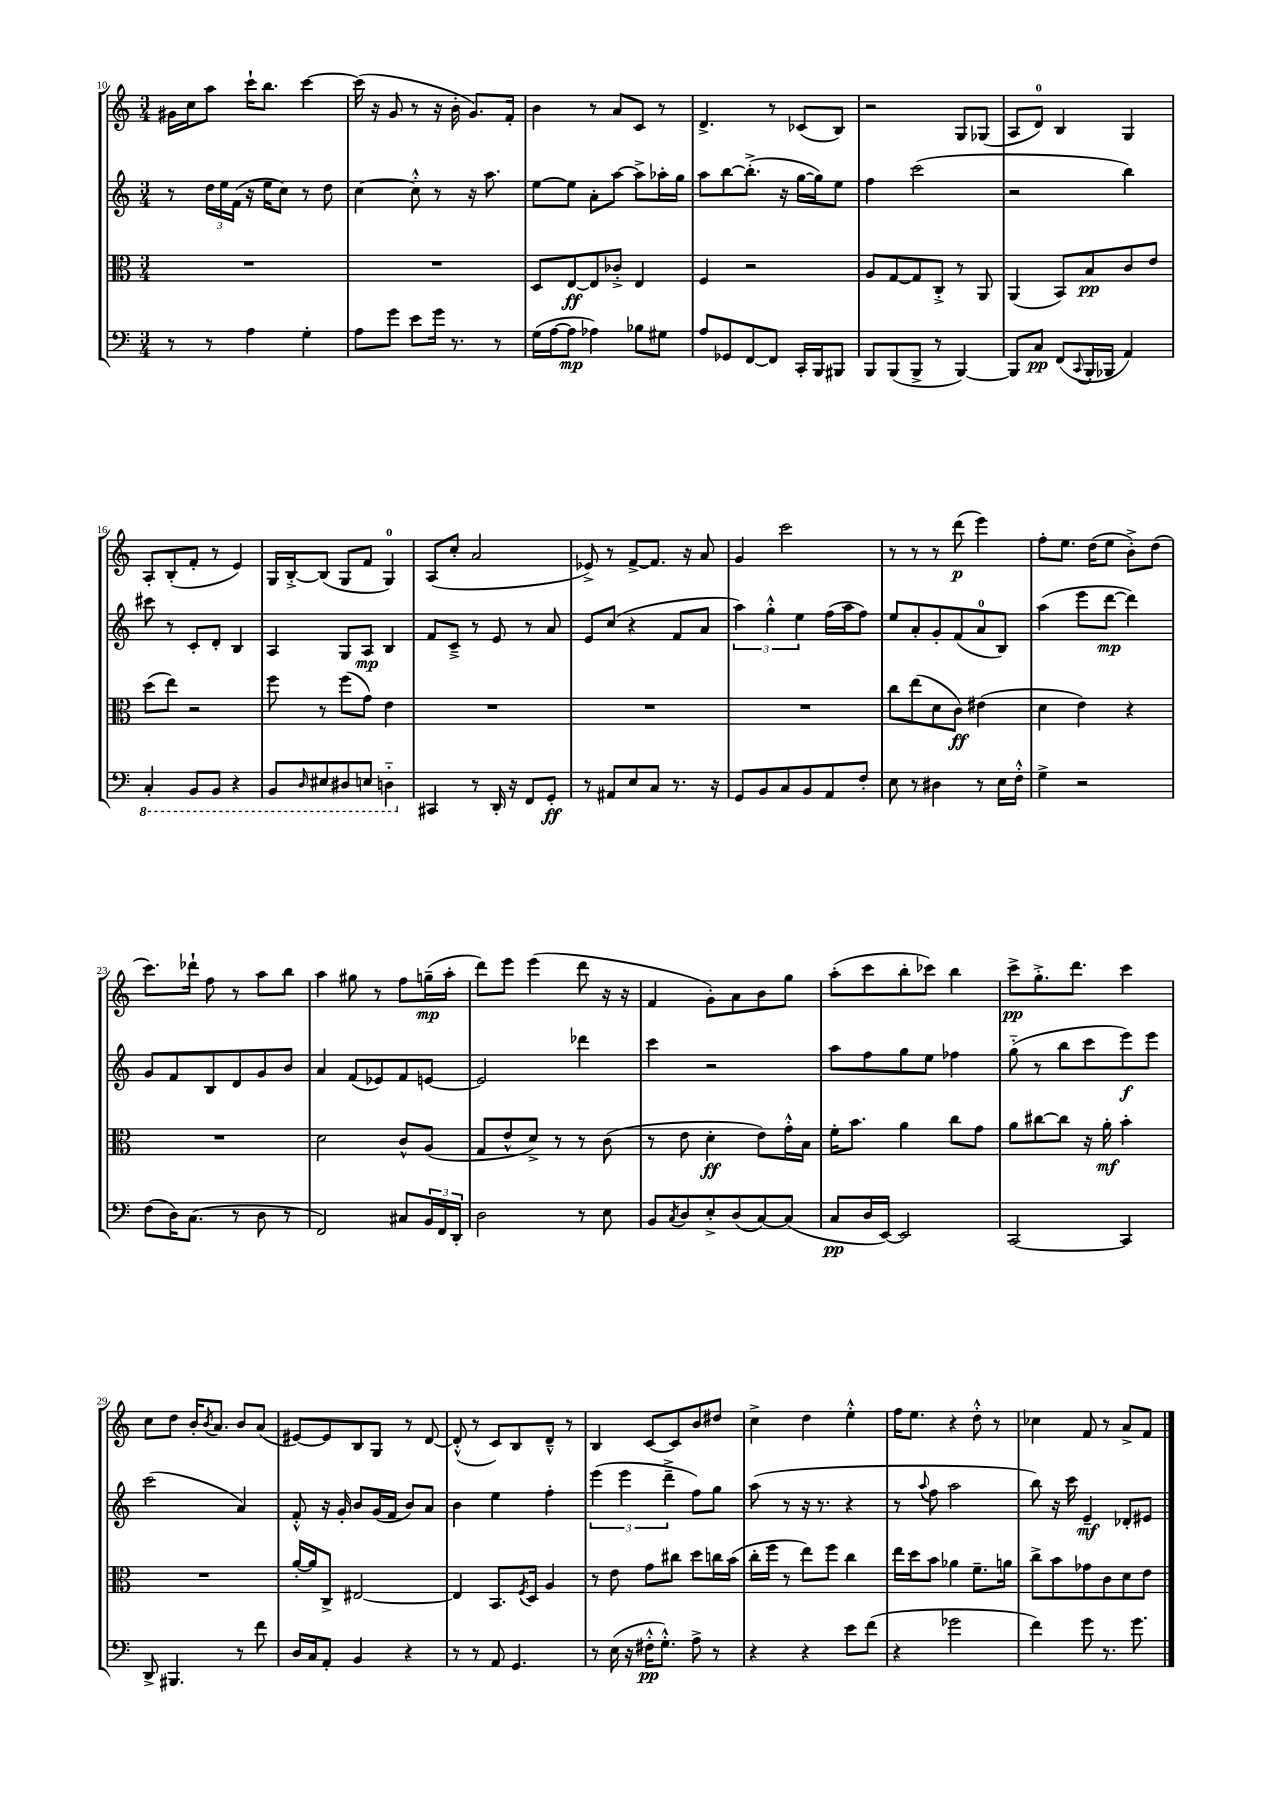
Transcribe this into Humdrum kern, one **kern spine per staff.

**kern	**dynam	**kern	**dynam	**kern	**dynam	**kern	**dynam
*part4	*part4	*part3	*part3	*part2	*part2	*part1	*part1
*staff4	*staff4	*staff3	*staff3	*staff2	*staff2	*staff1	*staff1
*clefF4	*	*clefC3	*	*clefG2	*	*clefG2	*
*k[]	*	*k[]	*	*k[]	*	*k[]	*
*M3/4	*	*M3/4	*	*M3/4	*	*M3/4	*
=10	=10	=10	=10	=10	=10	=10	=10
8r	.	2.r	.	8r	.	16g#X\LL	.
.	.	.	.	.	.	16cc\J	.
8r	.	.	.	24dd\LL	.	8aa\J	.
.	.	.	.	24ee\	.	.	.
.	.	.	.	(24f\JJ	.	.	.
4A\	.	.	.	16r	.	16ccc`\KL	.
.	.	.	.	16ee\KL	.	8.bb\J	.
.	.	.	.	8cc\J)	.	.	.
4G'\	.	.	.	8r	.	[4ccc\	.
.	.	.	.	8dd\	.	.	.
=11	=11	=11	=11	=11	=11	=11	=11
8A\L	.	2.r	.	[4cc\	.	(16ccc\]	.
.	.	.	.	.	.	16r	.
8g\J	.	.	.	.	.	8g/	.
8e\L	.	.	.	8cc'^^\]	.	8r	.
16g\Jk	.	.	.	8r	.	16r	.
8.r	.	.	.	.	.	16b'\	.
.	.	.	.	16r	.	8.g/L)	.
.	.	.	.	8.aa\	.	.	.
8r	.	.	.	.	.	.	.
.	.	.	.	.	.	16f'/Jk	.
=12	=12	=12	=12	=12	=12	=12	=12
(16G\LL	.	8D/L	.	[8ee\L	.	4b\	.
[16A\J	.	.	.	.	.	.	.
8A\J]	mp	[8E/	ff	8ee\J]	.	.	.
4A-X\)	.	8E/]	.	8a'\L	.	8r	.
.	.	8c-X'^/J	.	[8aa\J	.	8a/L	.
8B-X\L	.	4E/	.	8aa^\L]	.	8c/J	.
8G#X\J	.	.	.	16aa-X'\L	.	8r	.
.	.	.	.	16gg\JJ	.	.	.
=13	=13	=13	=13	=13	=13	=13	=13
8A/L	.	4F/	.	8aa\L	.	4.d^/	.
8GG-X/	.	.	.	[8bb\	.	.	.
[8FF/	.	2r	.	(8.bb'^\J]	.	.	.
8FF/J]	.	.	.	.	.	8r	.
.	.	.	.	16r	.	.	.
16CC'/LL	.	.	.	[16gg\LL	.	(8c-X/L	.
16BBB/J	.	.	.	16gg\J])	.	.	.
8BBB#X/J	.	.	.	8ee\J	.	8B/J)	.
=14	=14	=14	=14	=14	=14	=14	=14
8BBB/L	.	8A/L	.	4ff\	.	2r	.
(8BBB/	.	[8G/	.	.	.	.	.
8BBB^/J	.	8G/]	.	(2ccc\	.	.	.
8r	.	8C'^/J	.	.	.	.	.
[4BBB/)	.	8r	.	.	.	8G/L	.
.	.	8AA/	.	.	.	(8G-X/J	.
=15	=15	=15	=15	=15	=15	=15	=15
8BBB/L]	.	(4AA/	.	2r	.	8A/L	.
8C/J	pp	.	.	.	.	8d/J)	.
(8FF/L	.	8BB/L)	.	.	.	4B/	.
8qqCC/	.	.	.	.	.	.	.
16BBB'/L	.	8B/	pp	.	.	.	.
16BBB-X/JJ	.	.	.	.	.	.	.
4AA/)	.	8c/	.	4bb\)	.	4G/	.
.	.	8e/J	.	.	.	.	.
!!LO:LB:g=z
=16	=16	=16	=16	=16	=16	=16	=16
*8ba	*	*	*	*	*	*	*
4CC'/	.	(8dd\L	.	8ccc#X\	.	8A'/L	.
.	.	8ee\J)	.	8r	.	(8B'/	.
8BBB/L	.	2r	.	8c'/L	.	8f'/J	.
8BBB/J	.	.	.	8d'/J	.	8r	.
4r	.	.	.	4B/	.	4e/)	.
=17	=17	=17	=17	=17	=17	=17	=17
8BBB/L	.	8ff\	.	4A/	.	16G/LL	.
.	.	.	.	.	.	[16B'^/J	.
16qqDD/	.	.	.	.	.	.	.
8EE#X/	.	8r	.	.	.	(8B/J]	.
8DD#X/	.	(8ff\L	.	8G/L	.	8G/L	.
8EEn/J	.	8g\J)	.	8A/J	mp	8f/J	.
4DDn\	.	4e\	.	4B/	.	4G/)	.
=18	=18	=18	=18	=18	=18	=18	=18
*X8ba	*	*	*	*	*	*	*
4CC#X/	.	2.r	.	8f/L	.	(8A/L	.
.	.	.	.	8c~^/J	.	8cc'/J	.
8r	.	.	.	8r	.	2a/	.
16DD'/	.	.	.	8e/	.	.	.
16r	.	.	.	.	.	.	.
8FF/L	.	.	.	8r	.	.	.
8GG'/J	ff	.	.	8a/	.	.	.
=19	=19	=19	=19	=19	=19	=19	=19
8r	.	2.r	.	8e/L	.	8e-X^/)	.
8AA#X/L	.	.	.	(8cc/J	.	8r	.
8E/	.	.	.	4r	.	[8f^/L	.
8C/J	.	.	.	.	.	8.f/J]	.
8.r	.	.	.	8f/L	.	.	.
.	.	.	.	.	.	16r	.
.	.	.	.	8a/J	.	8a/	.
16r	.	.	.	.	.	.	.
=20	=20	=20	=20	=20	=20	=20	=20
8GG/L	.	2.r	.	6aa\)	.	4g/	.
8BB/	.	.	.	.	.	.	.
.	.	.	.	6gg'^^\	.	.	.
8C/	.	.	.	.	.	2ccc\	.
.	.	.	.	6ee\	.	.	.
8BB/	.	.	.	.	.	.	.
8AA/	.	.	.	(16ff\LL	.	.	.
.	.	.	.	16aa\J	.	.	.
8F'/J	.	.	.	8ff\J)	.	.	.
=21	=21	=21	=21	=21	=21	=21	=21
8E\	.	8cc\L	.	8ee/L	.	8r	.
8r	.	(8ee\	.	8a'/	.	8r	.
4D#X\	.	8d\	.	8g'/	.	8r	.
.	.	8c\J)	ff	(8f/	.	(8ddd\	p
8r	.	(4e#X\	.	8a/	.	4eee\)	.
16E\LL	.	.	.	8B/J)	.	.	.
16F'^^\JJ	.	.	.	.	.	.	.
=22	=22	=22	=22	=22	=22	=22	=22
4G^\	.	4d\	.	(4aa\	.	8ff'\L	.
.	.	.	.	.	.	8.ee\J	.
2r	.	4e\)	.	8eee\L	.	.	.
.	.	.	.	.	.	(16dd\KL	.
.	.	.	.	[8ddd\J	mp	8ee\J	.
.	.	4r	.	4ddd\])	.	8b'^\L)	.
.	.	.	.	.	.	(8dd\J	.
!!LO:LB:g=z
=23	=23	=23	=23	=23	=23	=23	=23
(8F\L	.	2.r	.	8g/L	.	8.ccc\L)	.
16D\K)	.	.	.	8f/	.	.	.
(8.C\J	.	.	.	.	.	16ddd-X`\Jk	.
.	.	.	.	8B/	.	8ff\	.
8r	.	.	.	8d/	.	8r	.
8D\	.	.	.	8g/	.	8aa\L	.
8r	.	.	.	8b/J	.	8bb\J	.
=24	=24	=24	=24	=24	=24	=24	=24
2FF/)	.	2d\	.	4a/	.	4aa\	.
.	.	.	.	(8f/L	.	8gg#X\	.
.	.	.	.	8e-X/)	.	8r	.
8C#X/L	.	8c^^/L	.	8f/	.	8ff\L	.
24BB/L	.	(8A/J	.	[8en/J	.	(16ggn~\L	mp
24FF/	.	.	.	.	.	.	.
.	.	.	.	.	.	16aa'\JJ	.
24DD'/JJ	.	.	.	.	.	.	.
=25	=25	=25	=25	=25	=25	=25	=25
2D\	.	8G/L	.	2e/]	.	8ddd\L)	.
.	.	8e^^/	.	.	.	8eee\J	.
.	.	8d^/J)	.	.	.	(4eee\	.
.	.	8r	.	.	.	.	.
8r	.	8r	.	4ddd-X\	.	8ddd\	.
8E\	.	(8c\	.	.	.	16r	.
.	.	.	.	.	.	16r	.
=26	=26	=26	=26	=26	=26	=26	=26
8BB/L	.	8r	.	4ccc\	.	4f/	.
8qC/	.	.	.	.	.	.	.
8D/	.	8e\	.	.	.	.	.
8E'^/	.	4d'\	ff	2r	.	8g'\L)	.
(8D/	.	.	.	.	.	8a\	.
[8C/)	.	8e\L)	.	.	.	8b\	.
(8C/J]	.	16g'^^\L	.	.	.	8gg\J	.
.	.	16B\JJ	.	.	.	.	.
=27	=27	=27	=27	=27	=27	=27	=27
8C/L	pp	16f'\KL	.	8aa\L	.	(8aa'\L	.
.	.	8.b\J	.	.	.	.	.
16D/L	.	.	.	8ff\	.	8ccc\	.
[16EE/JJ)	.	.	.	.	.	.	.
2EE/]	.	4a\	.	8gg\	.	8bb'\	.
.	.	.	.	8ee\J	.	8ccc-X\J)	.
.	.	8cc\L	.	4ff-X\	.	4bb\	.
.	.	8g\J	.	.	.	.	.
=28	=28	=28	=28	=28	=28	=28	=28
[2CC/	.	8a\L	.	(8gg\	.	8ccc^\L	pp
.	.	[8cc#X\	.	8r	.	8.gg'^\	.
.	.	8cc#\J]	.	8bb\L	.	.	.
.	.	.	.	.	.	8.ddd\J	.
.	.	16r	.	8ccc\	.	.	.
.	.	16a'\	mf	.	.	.	.
4CC/]	.	4b'\	.	8eee\)	f	4ccc\	.
.	.	.	.	8eee\J	.	.	.
!!LO:LB:g=z
=29	=29	=29	=29	=29	=29	=29	=29
8DD^/	.	2.r	.	(2ccc\	.	8cc\L	.
4.BBB#X/	.	.	.	.	.	8dd\J	.
.	.	.	.	.	.	16b'/KL	.
.	.	.	.	.	.	8qb/	.
.	.	.	.	.	.	8.a/J	.
8r	.	.	.	4a/)	.	8b/L	.
8f\	.	.	.	.	.	(8a/J	.
=30	=30	=30	=30	=30	=30	=30	=30
16D/LL	.	[16a'/LL	.	8f'^^/	.	[8e#X/L)	.
16C/J	.	16a/J]	.	.	.	.	.
8AA'/J	.	8C^/J	.	16r	.	8e#/]	.
.	.	.	.	16g'/	.	.	.
4BB/	.	[2E#X/	.	8b/L	.	8B/	.
.	.	.	.	(16g/L	.	8G/J	.
.	.	.	.	16f/JJ	.	.	.
4r	.	.	.	8b/L)	.	8r	.
.	.	.	.	8a/J	.	[8d/	.
=31	=31	=31	=31	=31	=31	=31	=31
8r	.	4E#/]	.	4b\	.	(8d'^^/]	.
8r	.	.	.	.	.	8r	.
8AA/	.	8.BB/L	.	4ee\	.	8c/L)	.
4.GG/	.	.	.	.	.	8B/	.
.	.	8qF/	.	.	.	.	.
.	.	16D/Jk	.	.	.	.	.
.	.	4A/	.	4ff'\	.	8d~^^/J	.
.	.	.	.	.	.	8r	.
=32	=32	=32	=32	=32	=32	=32	=32
8r	.	8r	.	(6eee\	.	4B/	.
(16E\	.	8e\	.	.	.	.	.
.	.	.	.	6eee\	.	.	.
16r	.	.	.	.	.	.	.
16F#X'^^\KL	pp	8g\L	.	.	.	[8c/L	.
8.G'^^\J)	.	.	.	.	.	.	.
.	.	.	.	6ddd~^\	.	.	.
.	.	8cc#X\J	.	.	.	8c/]	.
8A^\	.	8dd\L	.	8ff\L)	.	8b/	.
8r	.	16ccn\L	.	8gg\J	.	8dd#X/J	.
.	.	(16b\JJ	.	.	.	.	.
=33	=33	=33	=33	=33	=33	=33	=33
4r	.	16cc'\LL	.	(8aa\	.	4cc^\	.
.	.	16ff\JJ	.	.	.	.	.
.	.	8r	.	8r	.	.	.
4r	.	8ee\L)	.	16r	.	4dd\	.
.	.	.	.	8.r	.	.	.
.	.	8ff\J	.	.	.	.	.
8e\L	.	4cc\	.	4r	.	4ee'^^\	.
(8f\J	.	.	.	.	.	.	.
=34	=34	=34	=34	=34	=34	=34	=34
4r	.	16ee\LL	.	8r	.	16ff\KL	.
.	.	16dd\J	.	.	.	8.ee\J	.
.	.	.	.	8qqaa/	.	.	.
.	.	8b\J	.	8ff\	.	.	.
2g-X\	.	4a-X\	.	2aa\	.	4r	.
.	.	8.f~\L	.	.	.	8dd'^^\	.
.	.	.	.	.	.	8r	.
.	.	16an\Jk	.	.	.	.	.
=35	=35	=35	=35	=35	=35	=35	=35
4f\)	.	8cc^\L	.	8bb\)	.	4cc-X\	.
.	.	8b\	.	16r	.	.	.
.	.	.	.	16ccc\	.	.	.
8g\	.	8g-X\	.	4e~/	mf	8f/	.
8.r	.	8c\	.	.	.	8r	.
.	.	8d\	.	8d-X'/L	.	8a^/L	.
8.g\	.	.	.	.	.	.	.
.	.	8e\J	.	8e#X/J	.	8f/J	.
==	==	==	==	==	==	==	==
*-	*-	*-	*-	*-	*-	*-	*-
